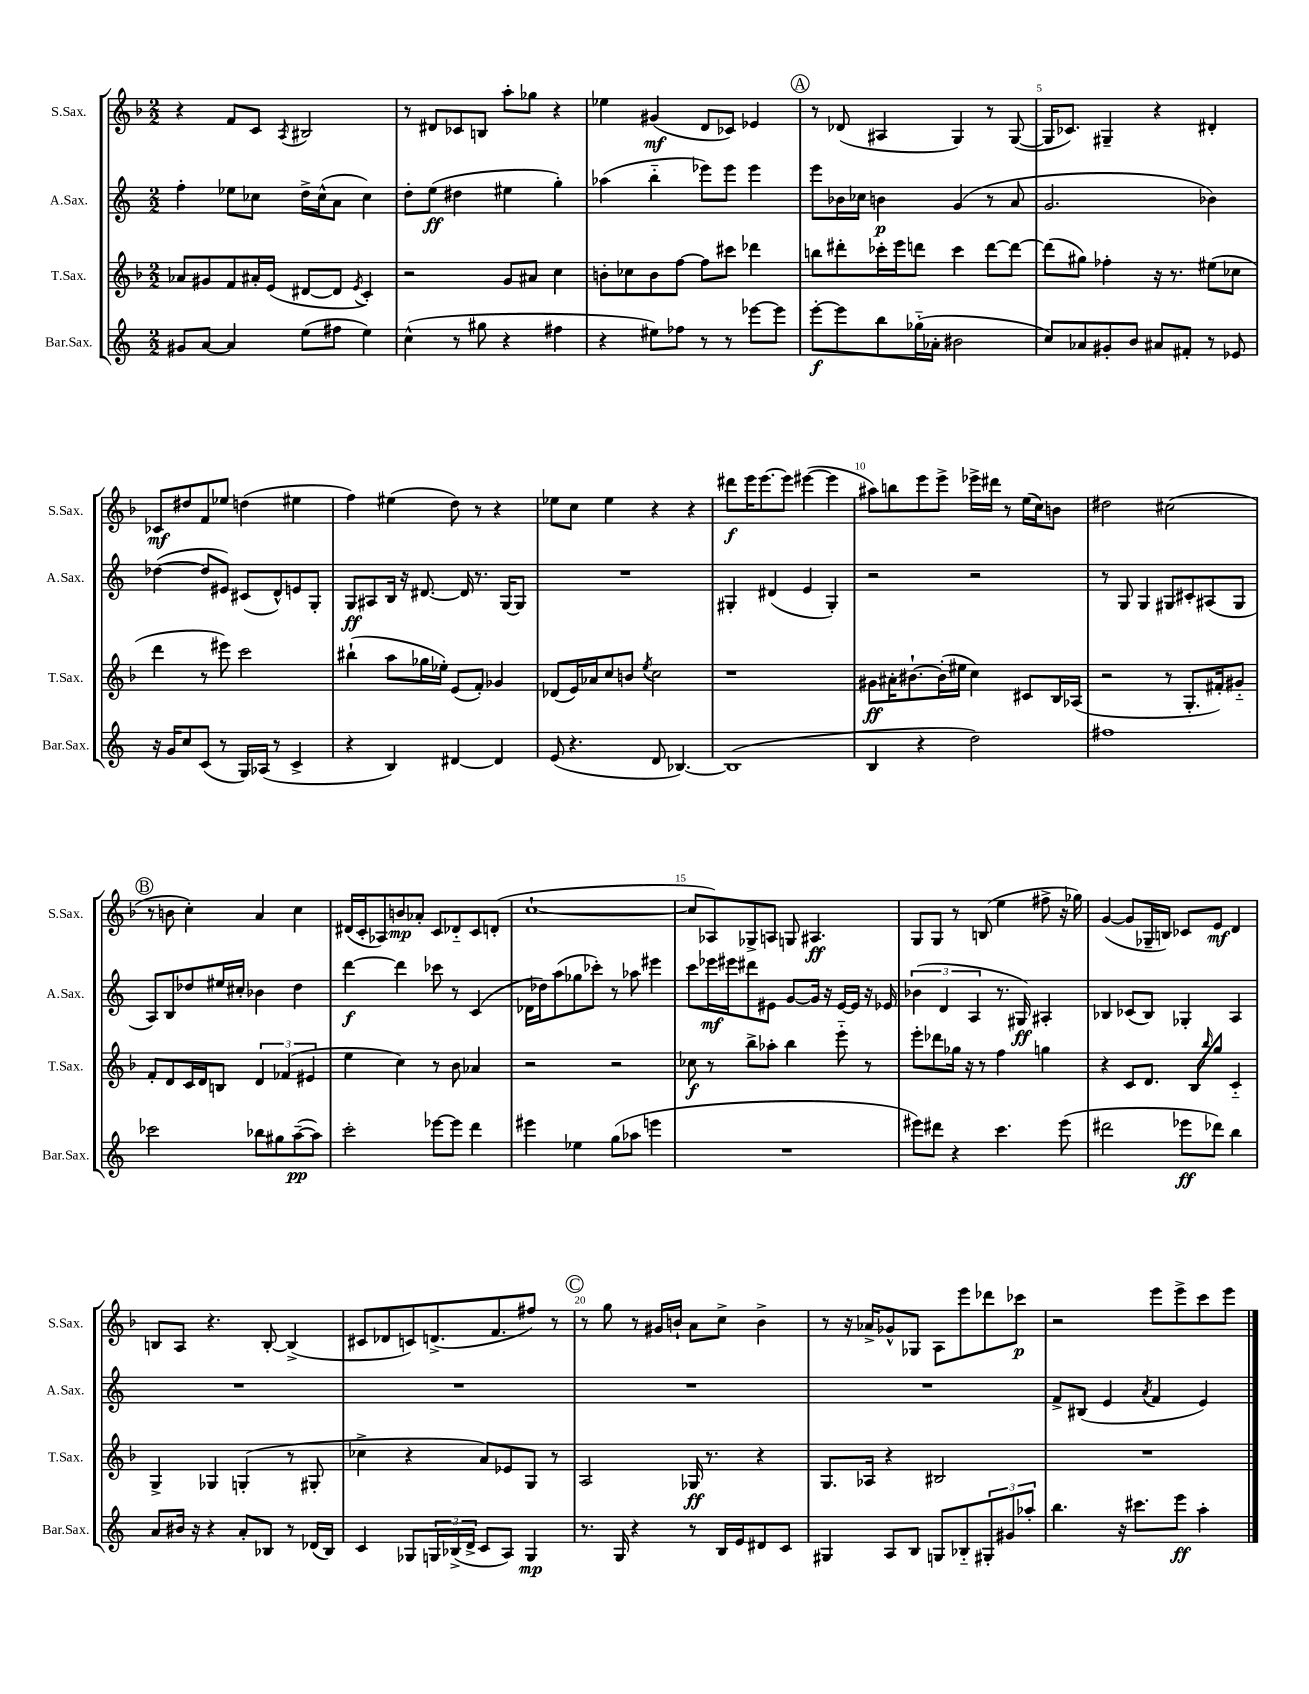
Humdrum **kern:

**kern	**kern	**kern	**kern
*staff4	*staff3	*staff2	*staff1
*clefG2	*clefG2	*clefG2	*clefG2
*k[]	*k[b-]	*k[]	*k[b-]
*M2/2	*M2/2	*M2/2	*M2/2
8g#	8a-	4ff'	4r
[8a	8g#	.	.
4a]	8f	8ee-	8f
.	16a#'	8cc-	8c
.	(16e	.	.
.	.	.	8qA
(8ee	[8d#	16dd^	2B#
.	.	(16cc-^^	.
8ff#	8d#]	8a	.
.	8qe	.	.
4ee)	4c')	4cc-)	.
=	=	=	=
(4cc^^	2r	8dd'	8r
.	.	(8ee	8d#
8r	.	4dd#	8c-
8gg#	.	.	8B
4r	8g	4ee#	8aa'
.	8a#	.	8gg-
4ff#	4cc	4gg')	4r
=	=	=	=
4r	8b'	(4aa-	4ee-
.	8cc-	.	.
8ee#)	8b	4bb'~	(4g#
8ff-	[8ff	.	.
8r	8ff]	8eee-)	8d
8r	8ccc#	8eee-	8c-)
[8eee-	4ddd-	4eee-	4e-
8eee-]	.	.	.
=	=	=	=
[8eee'	8bb	8eee	8r
8eee]	8ddd#'	16b-	(8d-
.	.	16cc-	.
8bb	16ccc-'	4b	4A#
.	16eee	.	.
(16gg-'~	8ddd	.	.
16a-'	.	.	.
2b#	4ccc-	(4g	4G)
.	[8ddd	8r	8r
.	8ddd_	8a	([8G
=	=	=	=
8cc)	(8ddd]	2.g	16G]
.	.	.	8.c-)
8a-	8gg#)	.	.
8g#'	4ff-'	.	4G#~
8b	.	.	.
8a#	16r	.	4r
.	8.r	.	.
8f#'	.	.	.
8r	(8ee#	4b-)	4d#'
8e-	8cc-	.	.
=	=	=	=
16r	4ddd	([4dd-	8c-
16g	.	.	.
8cc	.	.	8dd#
(8c	8r	8dd-]	8f
8r	8eee#)	8e#)	8ee-
16G)	2ccc	(8c#	(4dd
(16A-	.	.	.
8r	.	8d^^)	.
4c^	.	8e	4ee#
.	.	8G'	.
=	=	=	=
4r	(4bb#`	8G	4ff)
.	.	8A#	.
4B)	8aa	16B	(4ee#
.	.	16r	.
.	16gg-	[8.d#	.
.	16ee-')	.	.
[4d#	(8e	.	8dd)
.	.	16d#]	.
.	8f')	8.r	8r
4d#]	4g-	.	4r
.	.	[16G	.
.	.	8G]	.
=	=	=	=
(8e	(8d-	1r	8ee-
4.r	16e)	.	8cc
.	16a-	.	.
.	8cc	.	4ee-
.	8b	.	.
.	8qee	.	.
8d	2cc	.	4r
[4.B-)	.	.	.
.	.	.	4r
=	=	=	=
(1B-]	1r	4G#'	8ddd#
.	.	.	16eee
.	.	.	[8.eee
.	.	(4d#	.
.	.	.	8eee]
.	.	4e	([4eee#
.	.	4G#')	4eee#]
=	=	=	=
4B	8g#	2r	8aa#)
.	16a#'	.	8bb
.	[8.b#`	.	.
4r	.	.	8eee
.	(16b#']	.	8eee^
.	16ee#	.	.
2dd)	4cc)	2r	16eee-^
.	.	.	16ddd#
.	.	.	8r
.	8c#	.	(16ee
.	.	.	16cc)
.	16B-	.	8b
.	(16A-	.	.
=	=	=	=
1ff#	2r	8r	2dd#
.	.	8G	.
.	.	4G	.
.	8r	8G#	(2cc#
.	8.G'	8c#'	.
.	.	(8A#	.
.	16f#')	.	.
.	8g#'~	8G#	.
=	=	=	=
2ccc-	8f'	8A)	8r
.	8d	8B	8b
.	16c	8dd-	4cc')
.	16d	.	.
.	8B	16ee#	.
.	.	16cc#'	.
8bb-	6d	4b-	4a
8gg#	.	.	.
.	(6f-	.	.
([8aa~	.	4dd-	4cc
.	6e#	.	.
8aa])	.	.	.
=	=	=	=
2ccc'	4ee	[4ddd	(16d#
.	.	.	16c'
.	.	.	8A-)
.	4cc)	4ddd]	8b
.	.	.	8a-'
[8eee-	8r	8ccc-	8c
8eee-]	8b-	8r	8d-'~
4ddd	4a-	(4c	8c
.	.	.	(8d'
=	=	=	=
4eee#	2r	16d-	[1cc`
.	.	16dd-)	.
.	.	(8aa	.
4ee-	.	8gg-	.
.	.	8ccc-')	.
(8gg	2r	8r	.
8aa-	.	8aa-	.
4eee	.	4eee#	.
=	=	=	=
1r	8cc-	8ccc	8cc]
.	8r	16eee-	8A-)
.	.	16eee#	.
.	8bb-^	8ddd#	8G-^
.	8aa-'	8e#	8A
.	4bb-	[8g	8G
.	.	16g]	4.A#
.	.	16r	.
.	8eee'~	[16e#	.
.	.	16e#]	.
.	8r	16r	.
.	.	16e-	.
=	=	=	=
8eee#)	8eee'	(6b-	8G
8ddd#	8ddd-	.	8G
.	.	6d	.
4r	16gg-	.	8r
.	16r	.	.
.	.	6A	.
.	8r	.	(8B
4.ccc	4ff	8.r	4ee
.	.	16G#)	.
.	4gg	4A#'	8ff#^
(8eee#	.	.	16r
.	.	.	16gg-)
=	=	=	=
2ddd#	4r	4B-	([4g
.	8c	(8c-	8g]
.	8.d	8B-)	16G-~
.	.	.	16B)
8eee-	.	4G-'	8c-
.	16B-	.	.
.	16qqbb-	.	.
8ddd-)	8gg	.	8e
4bb	4c'~	4A	4d
=	=	=	=
8a	4G^	1r	8B
16b#	.	.	8A
16r	.	.	.
4r	4G-	.	4.r
8a'	(4G'	.	.
8B-	.	.	[8B'
8r	8r	.	(4B^]
(16d-	8G#'	.	.
16B-)	.	.	.
=	=	=	=
4c	4cc-^	1r	8c#
.	.	.	8d-
8G-	4r	.	8c)
24G	.	.	(8.d^
(24B-^	.	.	.
24d^	.	.	.
8c	8a)	.	.
.	.	.	8.f
8A)	8e-	.	.
4G	8G	.	8ff#)
.	8r	.	8r
=	=	=	=
8.r	2A	1r	8r
.	.	.	8gg
16G	.	.	.
4r	.	.	8r
.	.	.	16g#
.	.	.	16b`
8r	16G-	.	8a
.	8.r	.	.
16B	.	.	8cc^
16e	.	.	.
8d#	4r	.	4b^
8c	.	.	.
=	=	=	=
4G#	8.G	1r	8r
.	.	.	16r
.	16A-	.	16a-^
8A	4r	.	8g-^^
8B	.	.	8G-
8G	2B#	.	8A
8B-'~	.	.	8eee
12G#'	.	.	8ddd-
12g#	.	.	.
.	.	.	8ccc-
12aa-'	.	.	.
=	=	=	=
4.bb	1r	8f^	2r
.	.	(8B#	.
.	.	4e	.
16r	.	.	.
8.ccc#	.	.	.
.	.	8qa	.
.	.	4f	8eee
8eee	.	.	8eee^
4aa'	.	4e)	8ccc
.	.	.	8eee
==	==	==	==
*-	*-	*-	*-
